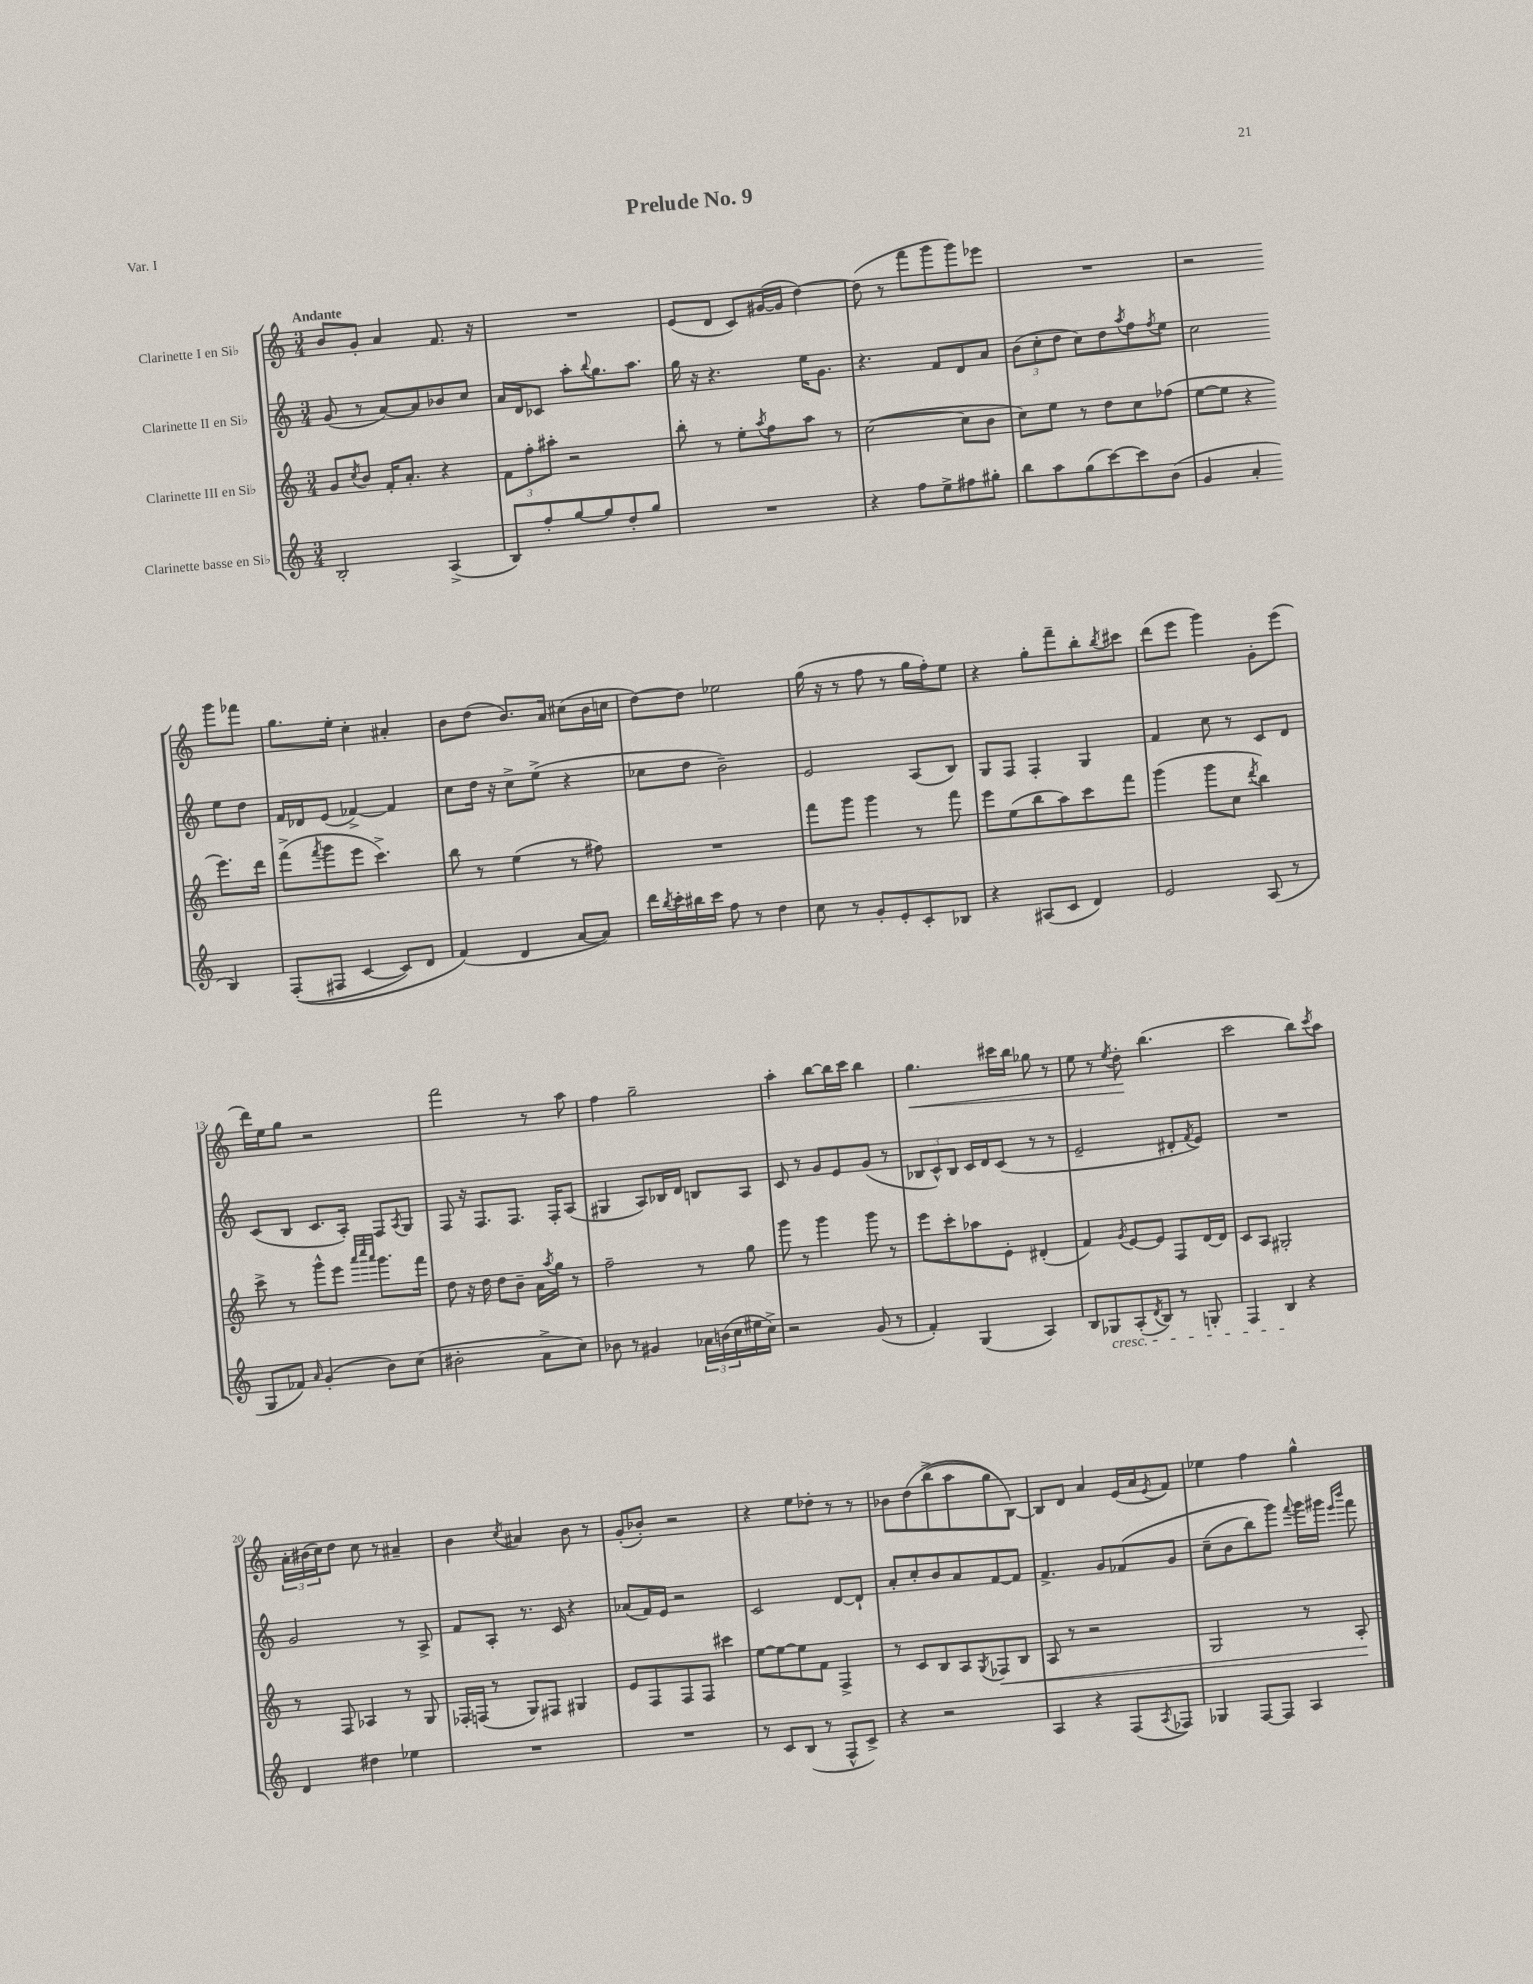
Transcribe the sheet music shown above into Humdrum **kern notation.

**kern	**kern	**kern	**kern
*staff4	*staff3	*staff2	*staff1
*clefG2	*clefG2	*clefG2	*clefG2
*k[]	*k[]	*k[]	*k[]
*M3/4	*M3/4	*M3/4	*M3/4
2B'	8g	(8g	8b
.	8qcc	.	.
.	8b	8r	8g'
.	16f'	[8a)	4a
.	8.a'	.	.
.	.	8a]	.
(4A^	4r	8b-	8.f
.	.	8cc	.
.	.	.	16r
=	=	=	=
8B)	12f	16a	2.r
.	.	16d	.
.	12ff'	.	.
8ff'	.	8c-	.
.	12aa#'	.	.
[8gg	2r	8aa'	.
.	.	8qqbb	.
8gg]	.	8.gg	.
8dd'	.	.	.
.	.	8.aa	.
8gg	.	.	.
=	=	=	=
2.r	8bb'	16gg	(8e
.	.	16r	.
.	8r	4.r	8d
.	8ee'	.	8c)
.	8qaa	.	.
.	8ff	.	([16g#
.	.	.	16g#]
.	8aa	16ee	[4dd)
.	.	8.g	.
.	8r	.	.
=	=	=	=
4r	([2cc	4.r	(8dd]
.	.	.	8r
8ff	.	.	8fff
8ee^	.	8f	8ggg
8ff#	8cc]	8d	8ggg)
8gg#'	8b	8a	8eee-
=	=	=	=
8bb	8cc)	(12b	2.r
.	.	12cc'	.
8aa	8ee	.	.
.	.	12dd	.
(8gg	8r	8cc)	.
[8ccc)	8dd	8dd	.
.	.	8qaa	.
8ccc]	8cc	8ff	.
.	.	8qff	.
(8b	(8ff-	8ee	.
=	=	=	=
4g	[8ee	2cc	2r
.	8ee]	.	.
4a'	4r	.	.
4B)	8.eee)	8ee	8ggg
.	.	8dd	8fff-
.	16ddd	.	.
=	=	=	=
&((8F'	(8fff^	16f	8.gg
.	.	16d-	.
.	8qfff	.	.
8F#	8ggg	(8e	.
.	.	.	16ee'
[4c	8eee	[4f-^)	4cc'
.	4.ccc^)	.	.
8c])	.	4f-]	4a#'
8d	.	.	.
=	=	=	=
(4f&)	8bb	8cc	8b
.	8r	16dd	(8dd
.	.	16r	.
4d	(4ee	8cc^	8.b)
.	.	(8ee^	.
.	.	.	16a
[8a	8r	4r	(8cc#
8a])	8ff#)	.	16b
.	.	.	16cc
=	=	=	=
16ddd	2.r	8cc-	[8dd)
8qbb	.	.	.
16ccc'	.	.	.
16bb#	.	8dd	8dd]
16ccc	.	.	.
8ff	.	2b~)	2ee-
8r	.	.	.
4dd	.	.	.
=	=	=	=
8cc	8fff	2e	(16gg
.	.	.	16r
8r	8ggg	.	8r
8g'	4ggg	.	8ff
8e'	.	.	8r
8c'	8r	(8A	16gg
.	.	.	16ff')
8B-	8fff	8B)	8ee
=	=	=	=
4r	8eee	8G	4r
.	(8ee	8F	.
(8A#	8bb	4F'	8gg'
8c	8aa)	.	8fff~
4d)	8ccc	4G	8bb'
.	.	.	8qbb
.	8fff	.	8ccc#
=	=	=	=
2e	(4ggg	4f	(8ddd
.	.	.	8eee
.	8ggg	8cc	4ggg)
.	8cc	8r	.
.	8qddd	.	.
(8A	4bb)	8c	8g'
8r	.	8d	(8eee
=	=	=	=
8G	8ccc^	(8c	16ddd)
.	.	.	16ee
8f-)	8r	8B	8gg
16qqa	.	.	.
(4g'	8ggg^^	8.c	2r
.	8eee	.	.
.	.	16A')	.
.	32qqaaa	.	.
.	32qqcccc	.	.
.	32qqaaa	.	.
8b)	8.ggg	8F	.
.	.	8qA	.
(8cc	.	8G	.
.	16fff	.	.
=	=	=	=
2b#'	8dd	8F	2fff
.	16r	16r	.
.	16dd	8.F	.
.	8dd	.	.
.	8b~	8.F	.
8a^	16a	.	8r
.	8qaa	.	.
.	16gg	16F'	.
8cc)	8r	(8A	8aa
=	=	=	=
8b-	2ff~	4G#	4ff
8r	.	.	.
4g#	.	8A)	2gg~
.	.	16B-	.
.	.	16d	.
24a-	8r	8B	.
(24b	.	.	.
24cc	.	.	.
16ee#	8gg	8A	.
16cc^)	.	.	.
=	=	=	=
2r	8ggg	8c	4aa'
.	8r	8r	.
.	4ggg	8g	[8bb
.	.	8e	16bb]
.	.	.	16ccc
(8g	8ggg	(8g	4bb
8r	8r	8r	.
=	=	=	=
4f')	8eee	12B-	4.gg
.	.	12c^^)	.
.	8ccc'	.	.
.	.	12B-	.
(4G	8aa-	16c	.
.	.	16d	.
.	8e'	(8c	16ccc#
.	.	.	16bb
4A)	(4d#'	8r	8gg-
.	.	8r	8r
=	=	=	=
8B	4f)	2e~	8ee
8G-	.	.	8r
.	8qg	.	8qee
(8A'	[8e	.	8dd'
8qd	.	.	.
8B)	8e]	.	(4.bb
8r	8F	8d#'	.
.	.	8qf	.
8G'	[16d	8e)	.
.	16d]	.	.
=	=	=	=
4F	8c	2.r	2ccc
.	8A	.	.
4B	2G#'	.	.
4r	.	.	8bb)
.	.	.	8qccc
.	.	.	8aa
=	=	=	=
4d	8r	2g	24a'
.	.	.	(24b#
.	.	.	24cc)
.	8F	.	8dd
4dd#	4A-	.	8cc
.	.	.	8r
4ee-	8r	8r	4a#~
.	8G	8A^	.
=	=	=	=
2.r	16F-'	8f	4b
.	(16F	.	.
.	8r	8A'	.
.	.	.	8qcc
.	8G)	8.r	4a#
.	8F#	.	.
.	.	16c	.
.	4G#	4r	8b
.	.	.	8r
=	=	=	=
2.r	8e	(8a-	(8g'
.	8F	16f)	8b-')
.	.	16e	.
.	8F	2r	2r
.	8F	.	.
.	4ccc#	.	.
=	=	=	=
8r	[8ee	2c	4r
8c	8ee_	.	.
(8B	8ee]	.	8ee
8r	8f	.	8dd-'
8F^^	4F^	[8d	8r
8c^)	.	8d`]	8r
=	=	=	=
4r	8r	8a'	8b-
.	8c	8cc'	&(8dd
2r	8B	8b	(8bb^
.	8A	8a	8aa
.	8qG	.	.
.	8F-	[8f	8gg)
.	8B	8f]	[8B&)
=	=	=	=
4A	8A	4.f^	8B]
.	8r	.	8d
4r	2r	.	4a
.	.	8g	.
(8F	.	&(8f-	(16e
.	.	.	16a
8qA	.	.	8qe
8F-)	.	8g	8f)
=	=	=	=
4G-	2G	(8cc~	4ee-
.	.	8b	.
[8F	.	8bb)	4ff
8F]	.	8ggg&)	.
.	.	8qqfff	.
4A	8r	16ggg	4gg^^
.	.	16ggg#	.
.	.	16qqeee	.
.	.	16qqbbb	.
.	8A'	8fff	.
==	==	==	==
*-	*-	*-	*-
